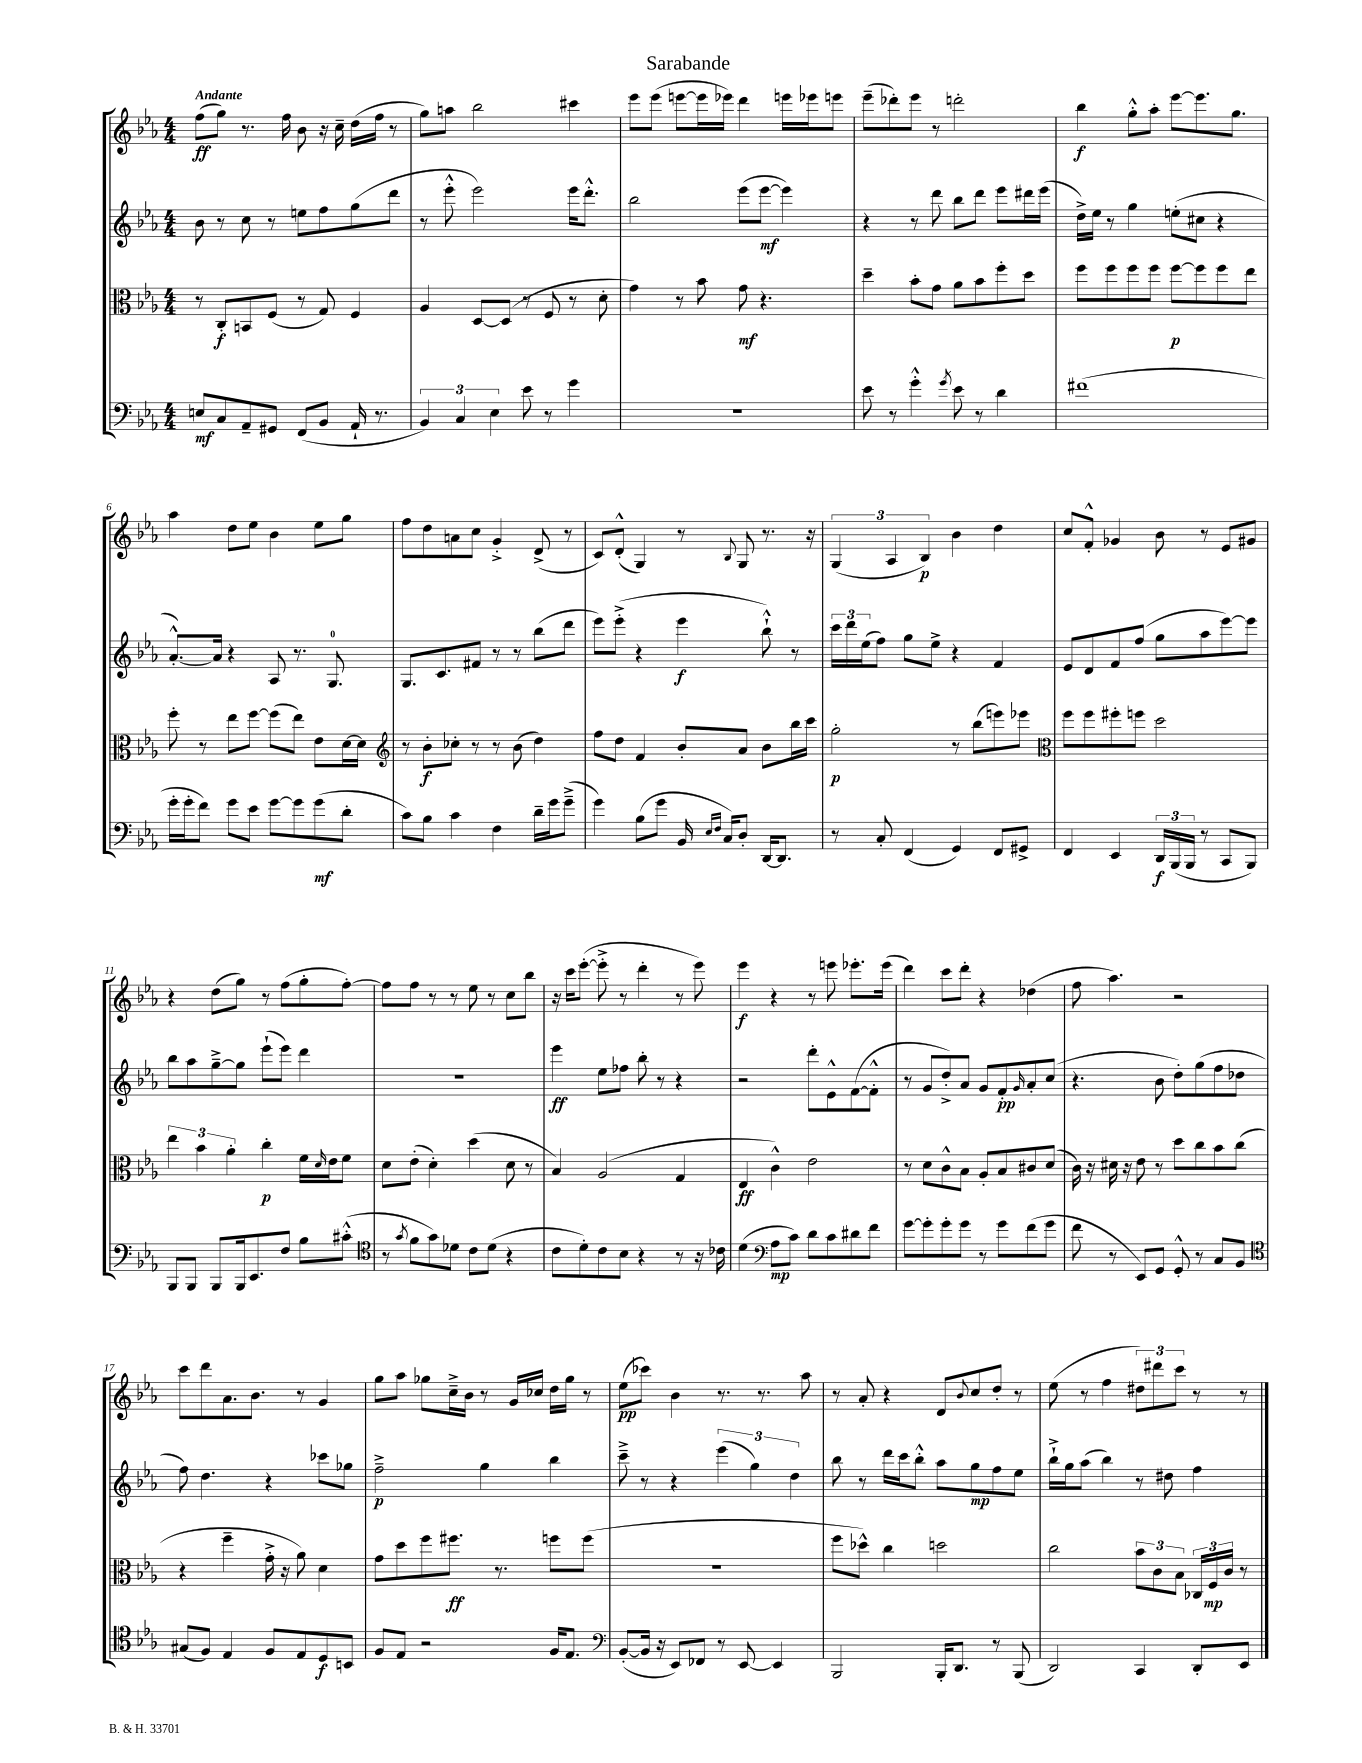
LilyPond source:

\header { title = "Sarabande" }
<<
\new StaffGroup <<
\new Staff = "s0" {
    \clef treble \key ees \major \numericTimeSignature \time 4/4 \tempo "Andante"
    f''8\ff( g''8) r8. f''16 bes'8 r16 c''16-- d''16( f''16 r8 |
    g''8) a''8 bes''2 cis'''4 |
    ees'''8 ees'''8( e'''8~ e'''16 ees'''16) d'''4 e'''16 ees'''16 e'''8 |
    ees'''8--( des'''8-.) ees'''8 r8 d'''2-. |
    bes''4\f g''8-.-^ aes''8-. ees'''8~ ees'''8. g''8. |
    aes''4 d''8 ees''8 bes'4 ees''8 g''8 |
    f''8 d''8 a'8 c''8 g'4-.-> d'8->( r8 |
    c'8) d'8-.-^( g4) r8 \appoggiatura { bes8 } g8 r8. r16 |
    \tuplet 3/2 { g4( aes4 bes4\p) } bes'4 d''4 |
    c''8 f'8-.-^ ges'4 bes'8 r8 ees'8 gis'8 |
    r4 d''8( g''8) r8 f''8( g''8-. f''8~-.) |
    f''8 f''8 r8 r8 ees''8 r8 c''8 bes''8 |
    r16 c'''16 ees'''8~-.( ees'''8-.-> r8 d'''4-. r8 ees'''8) |
    ees'''4\f r4 r8 e'''8 ees'''8.-. ees'''16( |
    d'''4) c'''8 d'''8-. r4 des''4( |
    f''8 aes''4.) r2 |
    c'''8 d'''8 aes'8. bes'8. r8 g'4 |
    g''8 aes''8 ges''8 c''16---> bes'16 r8 g'16 ces''16 d''16 ges''16 r8 |
    ees''8\pp( ces'''8) bes'4 r8. r8. aes''8 |
    r8 aes'8-. r4 d'8 \appoggiatura { bes'8 } c''8 d''8-. r8 |
    ees''8( r8 f''4 \tuplet 3/2 { dis''8) dis'''8 c'''8 } r8 r8 \bar "|." |
}
\new Staff = "s1" {
    \clef treble \key ees \major \numericTimeSignature \time 4/4
    bes'8 r8 c''8 r8 e''8 f''8 g''8( d'''8 |
    r8 ees'''8-.-^ ees'''2) ees'''16 d'''8.-.-^ |
    bes''2 ees'''8( ees'''8~\mf ees'''4) |
    r4 r8 d'''8 bes''8 d'''8 ees'''8 dis'''16 ees'''16( |
    d''16->) ees''16 r8 g''4 e''8-.( cis''8 r4 |
    aes'8.~-.-^) aes'16 r4 aes8 r8. g8.-0 |
    g8. c'8. fis'8 r8 r8 bes''8( d'''8 |
    ees'''8) ees'''8-.->( r4 ees'''4\f bes''8-!-^) r8 |
    \tuplet 3/2 { c'''16 d'''16 ees''16( } f''8) g''8 ees''8-> r4 f'4 |
    ees'8 d'8 f'8 f''8( g''8 aes''8 ees'''8~) ees'''8 |
    bes''8 aes''8 g''8~---> g''8 ees'''8-!( ees'''8) d'''4 |
    R1 |
    ees'''4\ff ees''8 fes''8 bes''8-. r8 r4 |
    r2 d'''8-. ees'8-^ f'8~( f'8-.-^ |
    r8 g'8 d''8-.->) aes'8 g'8 f'8-.\pp \grace { g'16 } aes'8-. c''8( |
    r4. bes'8 d''8-.) g''8( f''8 des''8 |
    f''8) d''4. r4 ces'''8 ges''8 |
    f''2--->\p g''4 bes''4 |
    c'''8---> r8 r4 \tuplet 3/2 { ees'''4( g''4) d''4 } |
    bes''8 r8 d'''16 c'''16 bes''8-.-^ aes''8 g''8\mp f''8 ees''8 |
    bes''16-!-> g''16 aes''8( bes''4) r8 dis''8 f''4 \bar "|." |
}
\new Staff = "s2" {
    \clef alto \key ees \major \numericTimeSignature \time 4/4
    r8 c8-.\f b,8 f8( r8 g8) f4 |
    aes4 d8~ d8( r8 f8 r8 d'8-. |
    g'4) r8 bes'8 g'8\mf r4. |
    d''4-- bes'8-. g'8 aes'8 bes'8 f''8-. d''8 |
    f''8 f''8 f''8 f''8 f''8~\p f''8 f''8 ees''8 |
    f''8-. r8 ees''8 f''8~ f''8( ees''8) ees'8 d'16~ d'16 |
    \clef treble r8 bes'8-.\f ces''8-. r8 r8 bes'8( d''4) |
    f''8 d''8 f'4 bes'8-. aes'8 bes'8 bes''16 c'''16 |
    g''2-.\p r8 bes''8( e'''8) ees'''8 |
    \clef alto f''8 f''8 fis''8-. f''8 d''2 |
    \tuplet 3/2 { ees''4 bes'4 aes'4-. } c''4-.\p f'16 \grace { d'16 } ees'16 f'8 |
    d'8 ees'8-.( d'4-.) d''4( d'8 r8 |
    bes4) aes2( g4 |
    ees4\ff c'4-^) ees'2 |
    r8 d'8 c'8-^ bes8 aes8-. bes8 cis'8 d'8( |
    c'16) r16 dis'16 r16 ees'8 r8 d''8 c''8 bes'8 c''8( |
    r4 f''4-- g'16-.-> r16 aes'8) d'4 |
    g'8 d''8 f''8 fis''8.\ff r8. f''8 f''8( |
    R1 |
    f''8 des''8-^) c''4 d''2 |
    c''2 \tuplet 3/2 { bes'8 c'8 bes8 } \tuplet 3/2 { ces16 f16\mp c'16 } r8 \bar "|." |
}
\new Staff = "s3" {
    \clef bass \key ees \major \numericTimeSignature \time 4/4
    e8\mf c8 aes,8-- gis,8 f,8( bes,8 aes,16-! r8. |
    \tuplet 3/2 { bes,4) c4 ees4 } ees'8 r8 g'4 |
    r1 |
    ees'8 r8 g'4-.-^ \acciaccatura { g'8 } ees'8 r8 d'4 |
    fis'1( |
    g'16-. g'16-. f'8) g'8 ees'8 g'8~ g'8 g'8\mf( d'8-. |
    c'8) bes8 c'4 f4 d'16-- g'16 g'8--->( |
    g'4) bes8( g'8 bes,16 \grace { ees16 f16 } c16) d8-. d,16~ d,8. |
    r8 c8-. f,4( g,4) f,8 gis,8-> |
    f,4 ees,4 \tuplet 3/2 { d,16\f bes,,16( bes,,16 } r8 c,8 bes,,8) |
    bes,,8 bes,,8 bes,,8 bes,,16 ees,8. f8 bes8 cis'8-.-^( |
    \clef tenor r8 \acciaccatura { g'8 } f'8 g'8) des'8 c'8 des'8( r4 |
    c'8 d'8-.) c'8 bes8 r4 r8 r16 ces'16 |
    d'4( \clef bass aes8\mp c'8) d'8 c'8 dis'8 f'8 |
    g'8~ g'8-. g'8-. g'8 r8 g'8 f'8( g'8 |
    f'8 r8 ees,8) g,8 g,8-.-^ r8 c8 bes,8 |
    \clef tenor gis8( f8) ees4 f8 ees8 d8\f b,8 |
    f8 ees8 r2 f16 ees8. |
    \clef bass bes,8~-.( bes,16 r16 ees,8) fes,8 r8 ees,8~ ees,4 |
    bes,,2 bes,,16-. d,8. r8 bes,,8( |
    d,2) c,4 d,8-. ees,8 \bar "|." |
}
>>
>>
